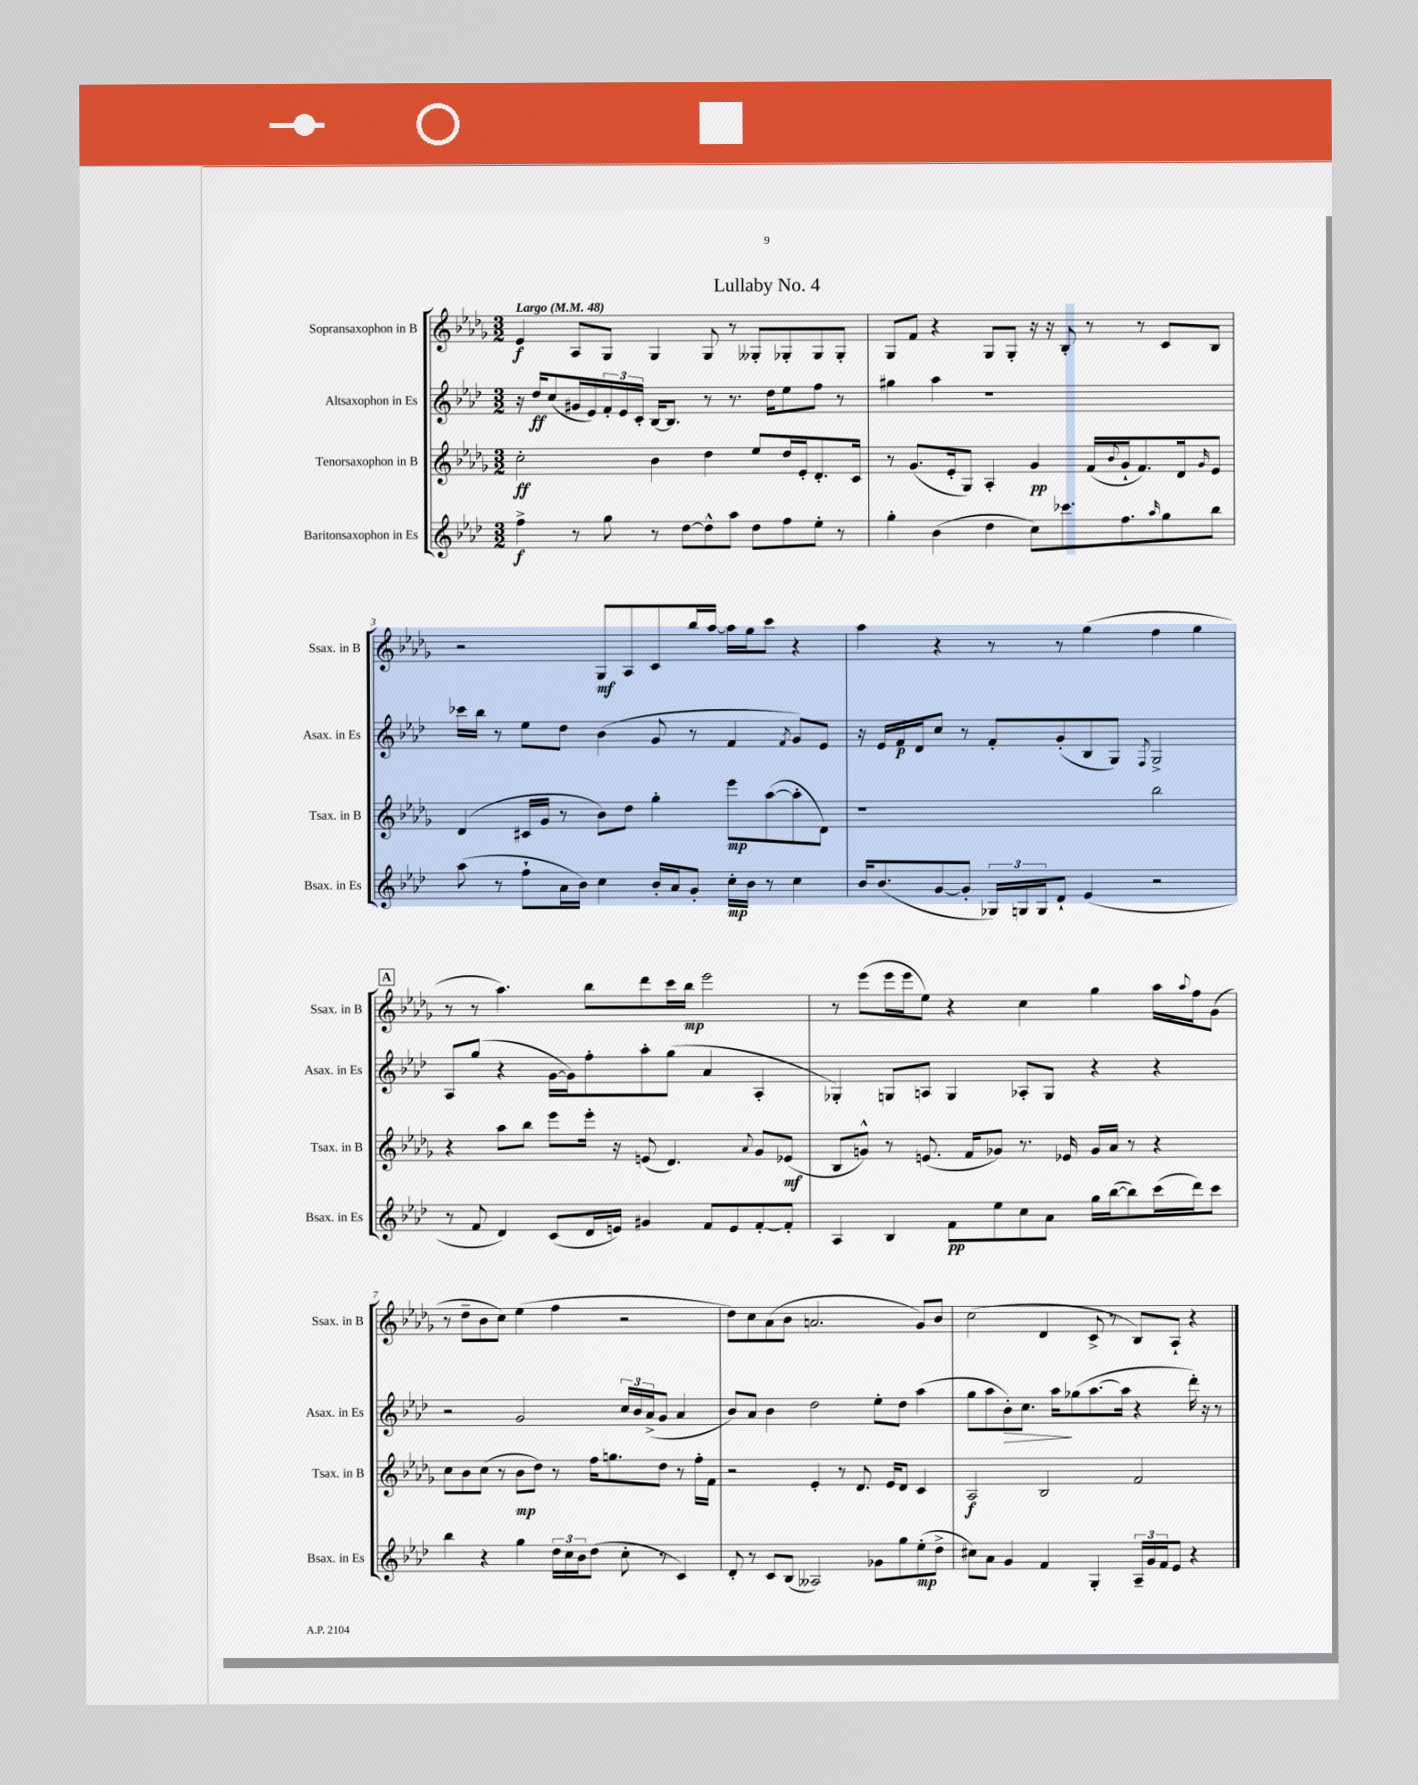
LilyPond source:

\header { title = "Lullaby No. 4" }
<<
\new StaffGroup <<
\new Staff = "s0" \with { instrumentName = "Sopransaxophon in B" shortInstrumentName = "Ssax. in B" } {
    \clef treble \key des \major \numericTimeSignature \time 3/2 \tempo "Largo" 4 = 48
    ees'4\f aes8 ges8 ges4 ges8 r8 geses8-. ges8-. ges8 ges8-. |
    ges8 f'8 r4 ges8 ges8-. r16 r16 bes8-. r8 r8 c'8 bes8 |
    r2 ges8\mf aes8 c'8 bes''16 aes''16~ aes''16 ges''16 c'''8 r4 |
    aes''4 r4 r8 r8 ges''4( f''4 ges''4 |
    \mark \markup { \box "A" } r8 r8 aes''4.) bes''8 des'''8 c'''16 bes''16\mp ees'''2 |
    r8 ees'''8( ees'''16 ees'''16 ees''8) r4 c''4 ges''4 aes''16 \appoggiatura { aes''8 } f''16 ges'8( |
    r8 des''8-- bes'8 c''8) ees''4( f''4 r2 |
    des''8) c''8 aes'8( bes'8 a'2. ges'8) bes'8 |
    c''2( des'4 c'8-> r8 bes8) aes8-! r4 \bar "|." |
}
\new Staff = "s1" \with { instrumentName = "Altsaxophon in Es" shortInstrumentName = "Asax. in Es" } {
    \clef treble \key aes \major \numericTimeSignature \time 3/2
    r16 des''16\ff c''8( gis'16 ees'16) \tuplet 3/2 { f'16-. ees'16 c'16-. } bes16~ bes8. r8 r8. des''16 ees''8 f''8 r8 |
    gis''4 aes''4 r1 |
    ces'''16 bes''16 r8 ees''8 des''8 bes'4( g'8 r8 f'4 \acciaccatura { f'8 } g'8) ees'8 |
    r16 ees'16 f'16\p des'16 c''8 r8 f'8-. g'8-.( bes8 g8) \acciaccatura { f8 } g2-> |
    \mark \markup { \box "A" } aes8 g''8( r4 g'16~ g'16) f''8-. aes''8-. g''8( aes'4 aes4-. |
    ges4-.) g8 a8 g4 aes8-. g8 r4 r4 |
    r2 g'2 \tuplet 3/2 { c''16 bes'16 aes'16->( } g'8 aes'4 |
    bes'8) aes'8 bes'4 des''2 ees''8-. des''8 aes''4( |
    g''8 aes''8 bes'8-.\>) c''8. aes''16\! ges''8( aes''8.~ aes''16 r4 des'''16-.) r16 r8 \bar "|." |
}
\new Staff = "s2" \with { instrumentName = "Tenorsaxophon in B" shortInstrumentName = "Tsax. in B" } {
    \clef treble \key des \major \numericTimeSignature \time 3/2
    c''2-.\ff bes'4 des''4 ees''8 des''16 ees'16-. des'8.-. c'16 |
    r8 ges'8.( ees'16-. ges8) aes4-. ges'4\pp f'16( \appoggiatura { bes'8 } ges'16-! f'8.) des'16 \grace { ges'16 } ees'8 |
    des'4( cis'16 ges'16 r8 bes'8) des''8 ges''4-. ees'''8\mp aes''8~( aes''8-. des'8) |
    r1 bes''2 |
    \mark \markup { \box "A" } r4 aes''8 bes''8 ees'''8 ees'''16-. r16 e'8( des'4.) \appoggiatura { aes'8 } ges'8 ees'8\mf( |
    bes8 g'8-^) r8 e'8.( f'16 ges'8) r8. ees'16 ges'16 aes'16 r8 r4 |
    c''8 bes'8 c''8( r8 bes'8\mp des''8) r8 f''16 g''8. des''8 r8 f''16-. f'16 |
    r2 ees'4-. r8 des'8. ees'16 des'8 c'4 |
    aes2\f bes2 f'2 \bar "|." |
}
\new Staff = "s3" \with { instrumentName = "Baritonsaxophon in Es" shortInstrumentName = "Bsax. in Es" } {
    \clef treble \key aes \major \numericTimeSignature \time 3/2
    f''4->\f r8 g''8 r8 des''8~ des''8-^ aes''8 des''8 f''8 ees''8-. r8 |
    g''4-. bes'4( des''4 c''8) ces'''8. f''8. \grace { aes''16 } g''8 bes''8 |
    aes''8( r8 f''8-! aes'16 bes'16) c''4 bes'16-. aes'16 g'8-. c''16-.\mp bes'16 r8 c''4 |
    bes'16 bes'8.( g'8~ g'8-. \tuplet 3/2 { ges16) g16 g16 } des'8-! ees'4( r2 |
    \mark \markup { \box "A" } r8 f'8 des'4) c'8( des'16 e'16) gis'4 f'8 e'8 f'8~-. f'8-. |
    aes4 bes4 f'8\pp ees''8 c''8 aes'8 g''16 bes''16~( bes''8) c'''16( des'''16) c'''8 |
    bes''4 r4 g''4 \tuplet 3/2 { des''16 c''16 bes'16 } des''8( c''8-. r8 c'4) |
    des'8-. r8 c'8 bes8( aeses2) ges'8 g''8 ees''8-.\mp( des''8-> |
    cis''8) aes'8 g'4 f'4 g4-. \tuplet 3/2 { aes16-- g'16 f'16 } ees'8 r4 \bar "|." |
}
>>
>>
